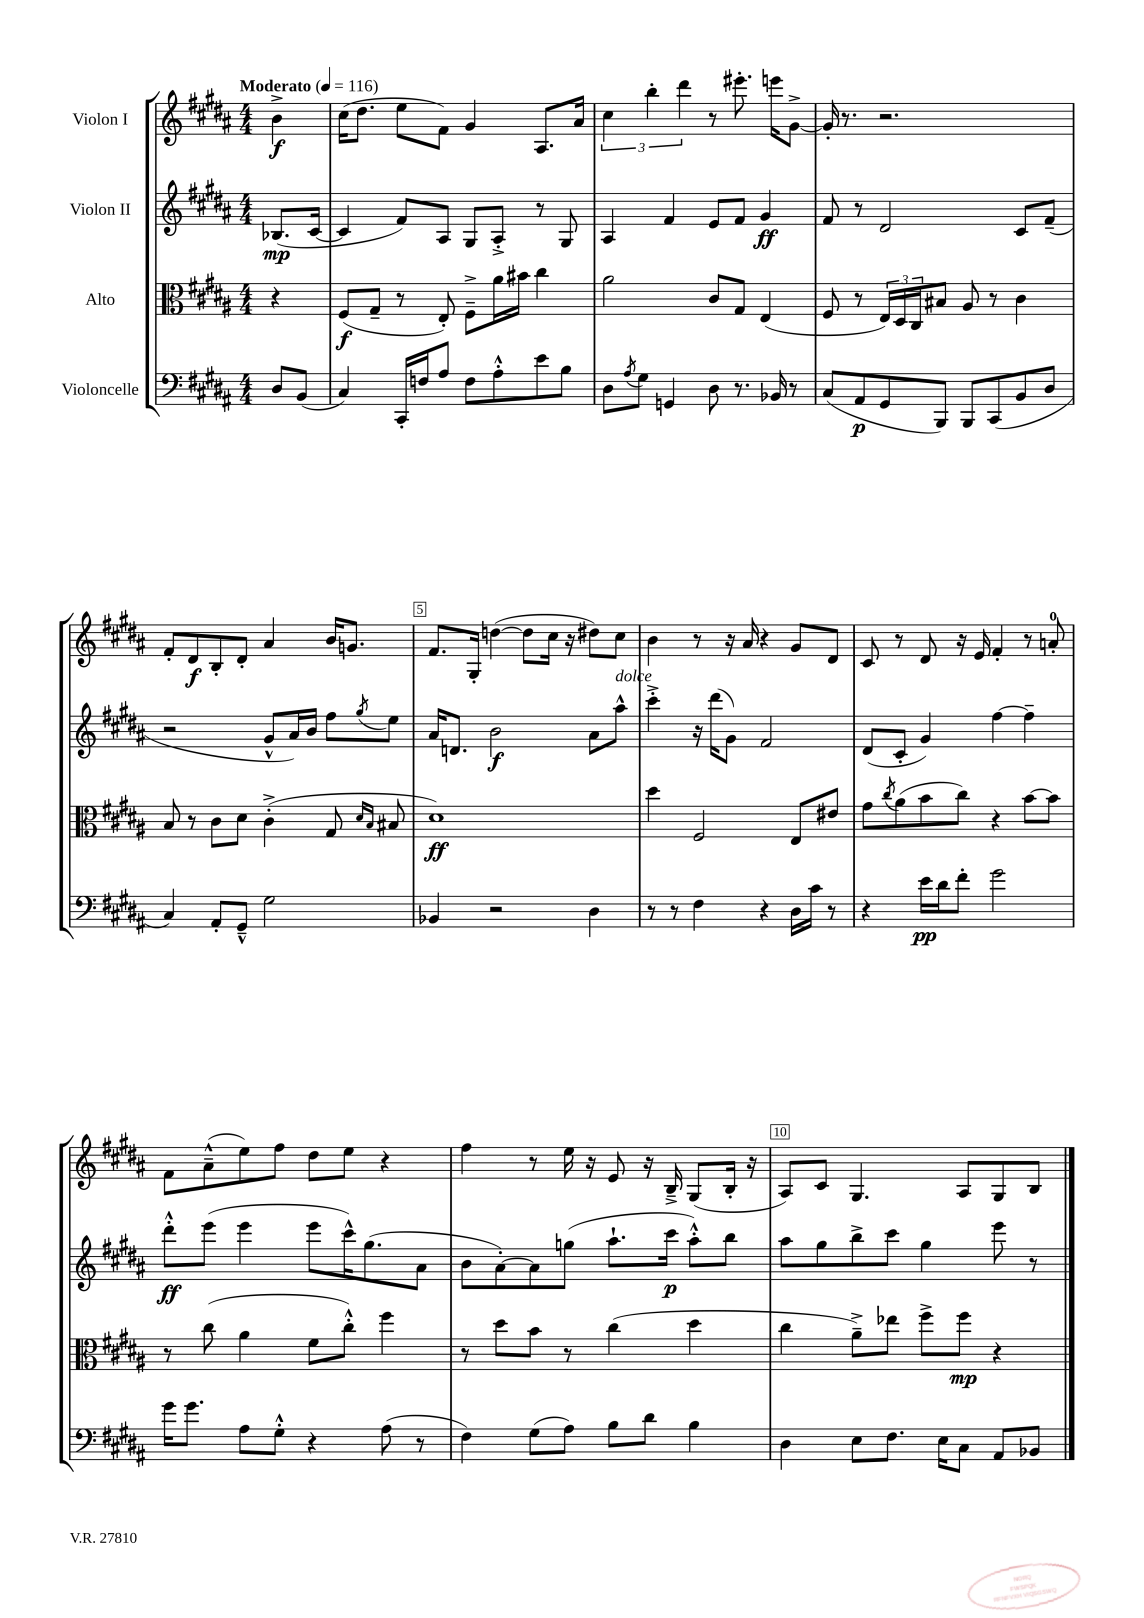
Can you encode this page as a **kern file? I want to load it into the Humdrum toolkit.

**kern	**kern	**kern	**kern
*staff4	*staff3	*staff2	*staff1
*clefF4	*clefC3	*clefG2	*clefG2
*k[f#c#g#d#a#]	*k[f#c#g#d#a#]	*k[f#c#g#d#a#]	*k[f#c#g#d#a#]
*M4/4	*M4/4	*M4/4	*M4/4
*MM116	*MM116	*MM116	*MM116
8D#	4r	(8.B-	4b^
(8BB	.	.	.
.	.	[16c#	.
=	=	=	=
4C#)	(8F#	4c#]	(16cc#
.	.	.	8.dd#
.	8G#~	.	.
16CC#'	8r	8f#)	8ee
16F	.	.	.
8A#	8E')	8A#	8f#)
8F	8F#~^	8G#	4g#
8A#'^^	16a#	8A#'^	.
.	16b#	.	.
8e	4cc#	8r	8.A#
8B	.	8G#	.
.	.	.	16a#
=	=	=	=
8D#	2a#	4A#	6cc#
8qA#	.	.	.
8G#	.	.	.
.	.	.	6bb'
4GG	.	4f#	.
.	.	.	6ddd#
8D#	8c#	8e	8r
8.r	8G#	8f#	8.eee#'
.	(4E	4g#	.
16BB-	.	.	16eee
8r	.	.	[8g#^
=	=	=	=
(8C#	8F#	8f#	16g#']
.	.	.	8.r
8AA#	8r	8r	.
8GG#	24E)	2d#	2.r
.	24D#	.	.
.	24C#	.	.
8BBB)	8B#	.	.
8BBB	8A#	.	.
(8CC#	8r	.	.
8BB	4c#	8c#	.
8D#	.	(8f#~	.
=	=	=	=
4C#)	8B	2r	8f#'
.	8r	.	8d#
8AA#'	8c#	.	8B'
8GG#~^^	8d#	.	8d#'
2G#	(4c#'^	8g#^^	4a#
.	.	16a#)	.
.	.	16b	.
.	8G#	8ff#	16b
.	.	.	8.g
.	16qqd#	.	.
.	16qqB	8qgg#	.
.	8B#	8ee	.
=	=	=	=
4BB-	1d#)	16a#	8.f#
.	.	8.d	.
.	.	.	16G#'
2r	.	2b	([4dd
.	.	.	8dd]
.	.	.	16cc#
.	.	.	16r
4D#	.	8a#	8dd#)
.	.	8aa#^^	8cc#
=	=	=	=
8r	4dd#	4ccc#'^	4b
8r	.	.	.
4F#	2F#	16r	8r
.	.	(16ddd#	.
.	.	8g#)	16r
.	.	.	16a#
4r	.	2f#	4r
16D#	8E	.	8g#
16c#	.	.	.
8r	8e#	.	8d#
=	=	=	=
4r	8g#	(8d#	8c#
.	8qcc#	.	.
.	(8a#	8c#'	8r
16e	8b	4g#)	8d#
16d#	.	.	.
8f#'	8cc#)	.	16r
.	.	.	16e
2g#	4r	[4ff#	4f#'
.	[8b	4ff#~]	8r
.	8b]	.	8a'
=	=	=	=
16g#	8r	8ddd#'^^	8f#
8.g#	.	.	.
.	(8cc#	(8eee	(8a#~^^
8A#	4a#	4eee	8ee)
8G#'^^	.	.	8ff#
4r	8f#	8eee	8dd#
.	8cc#'^^)	16ccc#^^)	8ee
.	.	(8.gg#	.
(8A#	4ff#	.	4r
8r	.	8a#	.
=	=	=	=
4F#)	8r	8b	4ff#
.	8dd#	[8a#')	.
(8G#	8b	8a#]	8r
8A#)	8r	(8gg	16ee
.	.	.	16r
8B	(4cc#	8.aa#`	8e
8d#	.	.	16r
.	.	16ccc#	16B~^
4B	4dd#	8aa#'^^)	(8G#
.	.	8bb	16B'
.	.	.	16r
=	=	=	=
4D#	4cc#	8aa#	8A#)
.	.	8gg#	8c#
8E	8a#~^)	8bb^	4.G#
8.F#	8ee-	8ccc#	.
.	8ff#^	4gg#	.
16E	.	.	.
8C#	8ff#	.	8A#
8AA#	4r	8eee	8G#
8BB-	.	8r	8B
==	==	==	==
*-	*-	*-	*-
